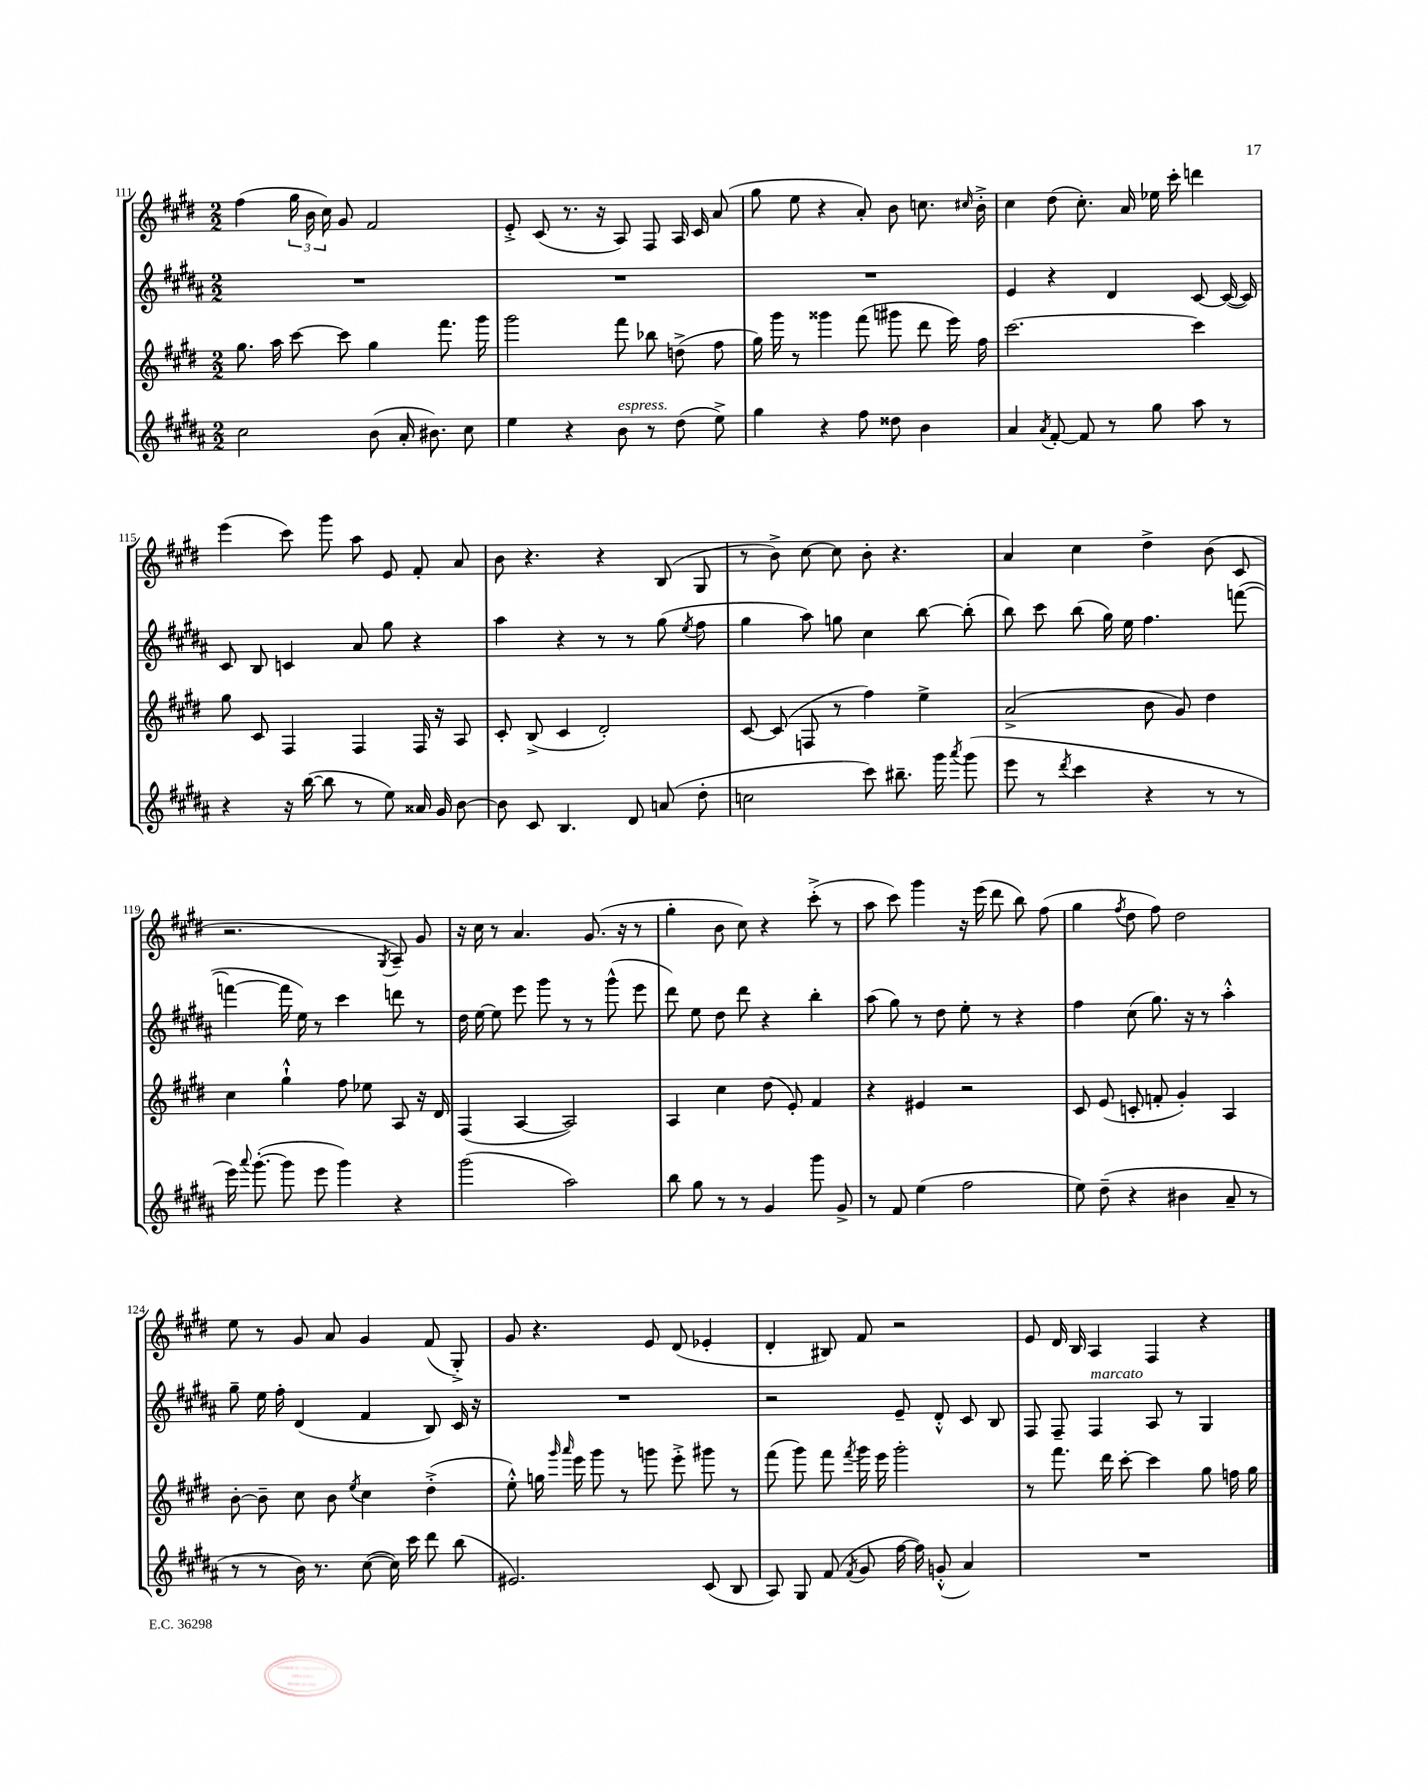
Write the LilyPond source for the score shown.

<<
\new StaffGroup <<
\new Staff = "s0" {
    \clef treble \key e \major \numericTimeSignature \time 2/2
    \autoBeamOff fis''4( \tuplet 3/2 { gis''16 b'16 cis''16) } gis'8 fis'2 |
    e'8-.-> cis'8( r8. r16 a8) fis8 a16 cis'16 a'8( |
    gis''8 e''8 r4 a'8-.) b'8 c''8. \grace { cis''16 } b'16-.-> |
    cis''4 dis''8( cis''8.-.) a'16 ees''16 cis'''16-. d'''4 |
    e'''4( cis'''8) gis'''8 a''8 e'8 fis'8-. a'8 |
    b'8 r4. r4 b8( gis8 |
    r8 b'8->) cis''8~ cis''8 b'8-. r4. |
    a'4 cis''4 dis''4-> b'8( cis'8 |
    r2. \acciaccatura { gis8 } a8--) gis'8 |
    r16 cis''16 r8 a'4. gis'8.( r16 r8 |
    gis''4-. b'8 cis''8) r4 cis'''8-.->( r8 |
    a''8 cis'''8) gis'''4 r16 e'''16( dis'''8 b''8) fis''8( |
    gis''4 \acciaccatura { fis''8 } dis''8 fis''8) dis''2 |
    e''8 r8 gis'8 a'8 gis'4 fis'8( gis8-.->) |
    gis'8 r4. e'8 dis'8( ees'4-. |
    dis'4-. bis8) fis'8 r2 |
    e'8 dis'16 b16 a4 fis4 r4 \bar "|." |
}
\new Staff = "s1" {
    \clef treble \key b \major \numericTimeSignature \time 2/2
    \autoBeamOff R1 |
    R1 |
    R1 |
    e'4 r4 dis'4 cis'8~ cis'16~( cis'16) |
    cis'8 b8 c'4 ais'8 gis''8 r4 |
    ais''4 r4 r8 r8 gis''8( \acciaccatura { e''8 } fis''8 |
    gis''4 ais''8) g''8 cis''4 b''8~ b''8-.( |
    b''8) cis'''8 b''8( gis''16) e''16 fis''4. f'''8~( |
    f'''4~ f'''16 e''16) r8 cis'''4 d'''8 r8 |
    dis''16 e''16~ e''8 e'''8 gis'''8 r8 r8 gis'''8-^( e'''8 |
    dis'''8) e''8 dis''8 dis'''8 r4 b''4-. |
    ais''8( gis''8) r8 dis''8 e''8-. r8 r4 |
    fis''4 cis''8( gis''8.) r16 r8 ais''4-.-^ |
    gis''8-- e''16 fis''16-. dis'4( fis'4 b8) cis'16 r16 |
    R1 |
    r2 e'8-- dis'8-.-^ cis'8 b8 |
    fis8 fis8-- fis4^\markup { \italic "marcato" } ais8 r8 gis4 \bar "|." |
}
\new Staff = "s2" {
    \clef treble \key e \major \numericTimeSignature \time 2/2
    \autoBeamOff gis''8. a''16 cis'''8~ cis'''8 gis''4 fis'''8. gis'''16 |
    gis'''2 fis'''8 bes''8 d''8->( fis''8 |
    gis''16) gis'''16 r8 gisis'''4 fis'''8( gis'''8 dis'''8 e'''16) fis''16 |
    cis'''2.~ cis'''4 |
    gis''8 cis'8 fis4 fis4 fis16 r16 a8 |
    cis'8-. b8->( cis'4 dis'2-.) |
    cis'8~ cis'8( f8 r8 fis''4) e''4-> |
    a'2->( b'8 gis'8) dis''4 |
    cis''4 gis''4-!-^ fis''8 ees''8 a8 r16 dis'16 |
    fis4( a4~ a2) |
    a4 cis''4 dis''8( e'8-.) fis'4 |
    r4 eis'4 r2 |
    cis'8 e'8( c'8-. f'8-. gis'4-.) a4 |
    b'8~-. b'8-- cis''8 b'8 \acciaccatura { e''8 } cis''4 dis''4-.->( |
    e''8-.-^) g''16 \grace { gis'''16 a'''16 } e'''16 gis'''8 r8 g'''8 e'''8-.-> gis'''8 r8 |
    fis'''8( gis'''8) fis'''8 \acciaccatura { fis'''8 } gis'''16 e'''16 gis'''2-. |
    r8 fis'''8. dis'''16 cis'''8~-. cis'''4 gis''8 f''16 gis''16 \bar "|." |
}
\new Staff = "s3" {
    \clef treble \key b \major \numericTimeSignature \time 2/2
    \autoBeamOff cis''2 b'8( ais'16-. bis'8.) cis''8 |
    e''4 r4 b'8^\markup { \italic "espress." } r8 dis''8( e''8->) |
    gis''4 r4 fis''8 disis''8 b'4 |
    ais'4 \acciaccatura { ais'8 } fis'8~-. fis'8 r8 gis''8 ais''8 r8 |
    r4 r16 b''16~( b''8 r8 e''8) aisis'16 gis'16 b'8~ |
    b'8 cis'8 b4. dis'8 a'8( dis''8-. |
    c''2 cis'''8) bis''8.-- gis'''16 \acciaccatura { ais'''8 } gis'''8( |
    e'''8 r8 \acciaccatura { dis'''8 } cis'''4 r4 r8 r8 |
    e'''16) \appoggiatura { ais'''8 } gis'''8.~-.( gis'''8 e'''8 gis'''4) r4 |
    gis'''2( ais''2) |
    b''8 gis''8 r8 r8 gis'4 gis'''8 gis'8-> |
    r8 fis'8 e''4( fis''2 |
    e''8) dis''8--( r4 bis'4 ais'8-- r8 |
    r8 r8 b'16) r8. cis''8~( cis''16) cis'''16 dis'''8 b''8( |
    eis'2.) cis'8( b8 |
    ais8) gis8 fis'8( \acciaccatura { fis'8 } gis'8 fis''16~ fis''16) g'8-.-^( ais'4) |
    R1 \bar "|." |
}
>>
>>
\layout { \context { \Score currentBarNumber = #111 } }
